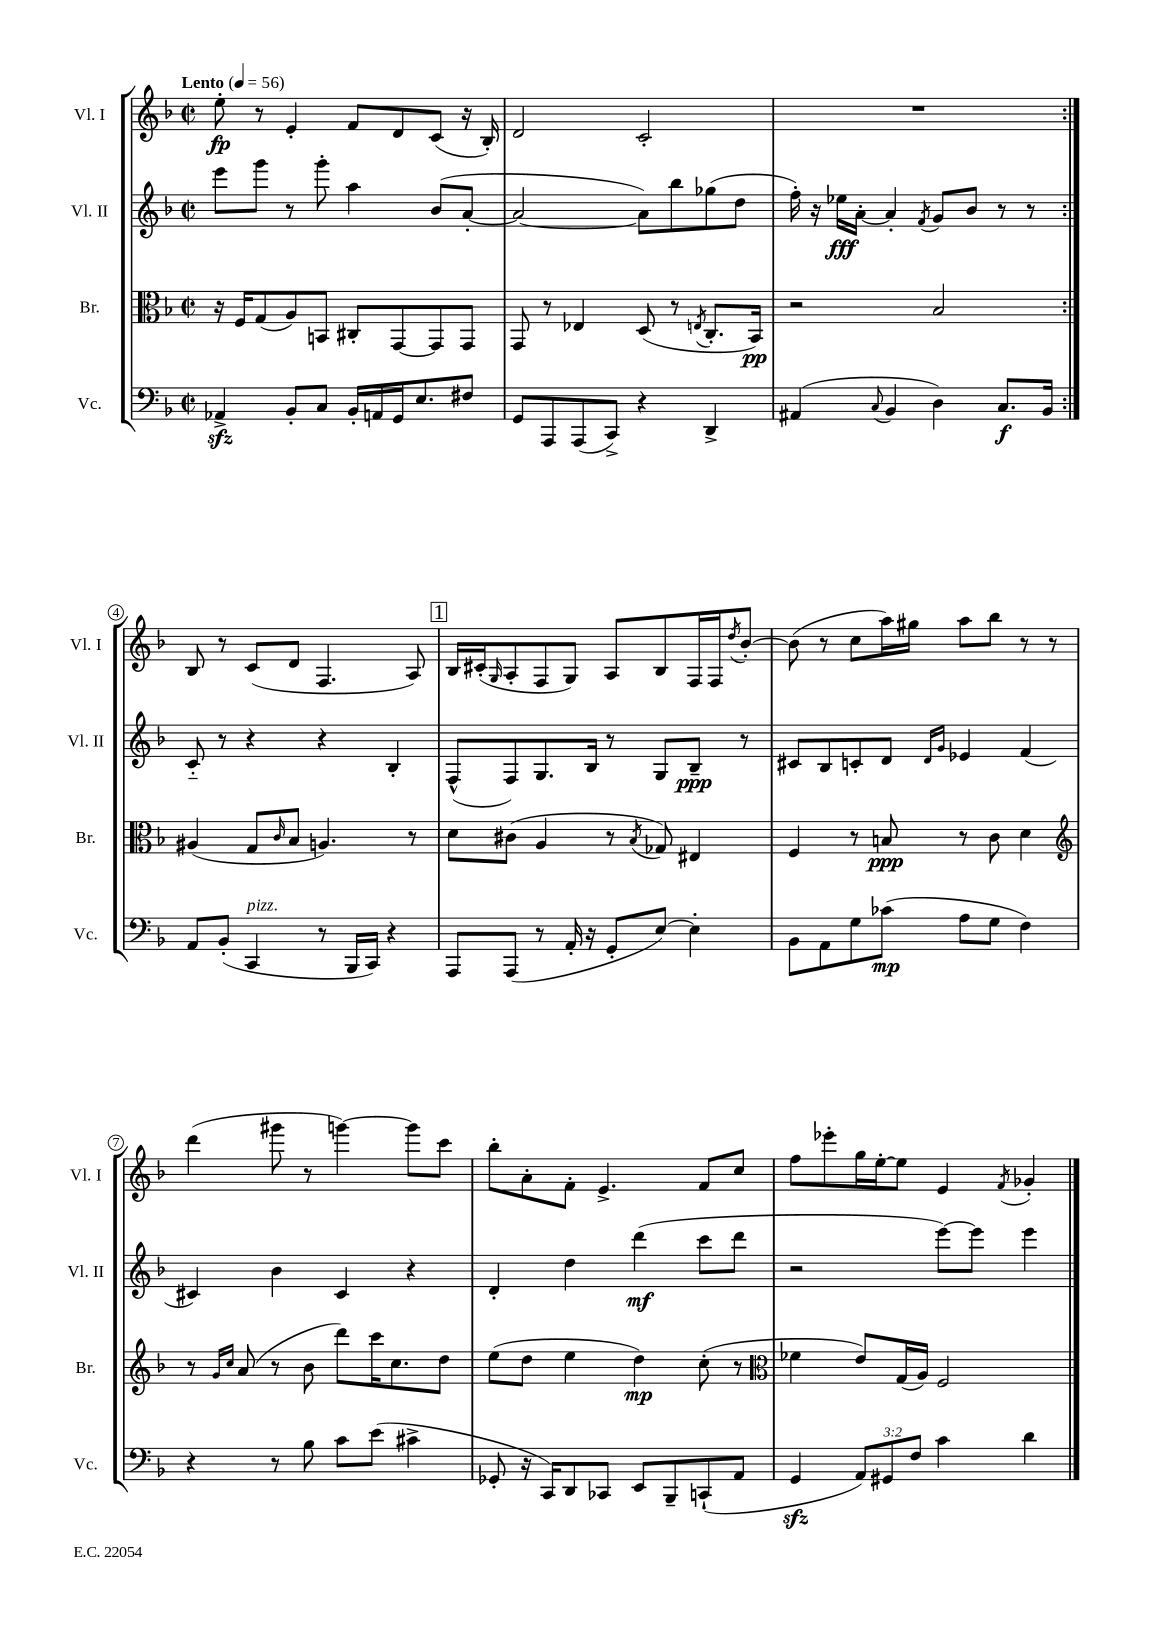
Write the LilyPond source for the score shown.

<<
\new StaffGroup <<
\new Staff = "s0" \with { instrumentName = "Vl. I" shortInstrumentName = "Vl. I" } {
    \clef treble \key f \major \defaultTimeSignature \time 2/2 \tempo "Lento" 4 = 56
    \repeat volta 2 { e''8-.\fp r8 e'4-. f'8 d'8 c'8( r16 bes16-.) |
    d'2 c'2-. |
    R1 | }
    bes8 r8 c'8( d'8 f4. a8) |
    \mark \markup { \box "1" } bes16 cis'16-.( \grace { g16 } a8-. f8 g8) a8 bes8 f16 f16 \acciaccatura { d''8 } bes'8~-. |
    bes'8( r8 c''8 a''16) gis''16 a''8 bes''8 r8 r8 |
    d'''4( gis'''8 r8 g'''4~) g'''8 c'''8 |
    bes''8-. a'8-. f'8-. e'4.-> f'8 c''8 |
    f''8 ees'''8-. g''16 e''16~-. e''8 e'4 \acciaccatura { f'8 } ges'4-. \bar "|." |
}
\new Staff = "s1" \with { instrumentName = "Vl. II" shortInstrumentName = "Vl. II" } {
    \clef treble \key f \major \defaultTimeSignature \time 2/2
    \repeat volta 2 { e'''8 g'''8 r8 g'''8-. a''4 bes'8( a'8~-. |
    a'2~ a'8) bes''8 ges''8( d''8 |
    f''16-.) r16 ees''16\fff a'16~-. a'4-. \acciaccatura { f'8 } g'8 bes'8 r8 r8 | }
    c'8-_ r8 r4 r4 bes4-. |
    \mark \markup { \box "1" } f8-^( f8) g8. bes16 r8 g8 bes8--\ppp r8 |
    cis'8 bes8 c'8-. d'8 \grace { d'16 g'16 } ees'4 f'4( |
    cis'4) bes'4 cis'4 r4 |
    d'4-. d''4 d'''4\mf( c'''8 d'''8 |
    r2 e'''8~) e'''8 e'''4 \bar "|." |
}
\new Staff = "s2" \with { instrumentName = "Br." shortInstrumentName = "Br." } {
    \clef alto \key f \major \defaultTimeSignature \time 2/2
    \repeat volta 2 { r16 f16 g8( a8) b,8 cis8-. g,8~ g,8 g,8 |
    g,8 r8 ees4 d8( r8 \acciaccatura { e8 } c8.-. bes,16\pp) |
    r2 bes2 | }
    ais4( g8 \grace { c'16 } bes8 a4.) r8 |
    \mark \markup { \box "1" } d'8 cis'8( a4 r8 \acciaccatura { bes8 } ges8) eis4 |
    f4 r8 b8\ppp r8 c'8 d'4 |
    \clef treble r8 \grace { g'16 c''16 } a'8( r8 bes'8 d'''8) c'''16 c''8. d''8 |
    e''8( d''8 e''4 d''4\mp) c''8-.( r8 |
    \clef alto fes'4 e'8) g16( a16) f2 \bar "|." |
}
\new Staff = "s3" \with { instrumentName = "Vc." shortInstrumentName = "Vc." } {
    \clef bass \key f \major \defaultTimeSignature \time 2/2 \override Staff.TupletNumber.text = #tuplet-number::calc-fraction-text
    \repeat volta 2 { aes,4->\sfz bes,8-. c8 bes,16-. a,16 g,16 e8. fis8 |
    g,8 a,,8 a,,8( c,8->) r4 d,4-> |
    ais,4( \appoggiatura { c8 } bes,4 d4) c8.\f bes,16 | }
    a,8 bes,8-.( c,4^\markup { \italic "pizz." } r8 bes,,16 c,16) r4 |
    \mark \markup { \box "1" } a,,8 a,,8( r8 a,16-. r16 g,8-. e8~) e4-. |
    bes,8 a,8 g8 ces'8\mp( a8 g8 f4) |
    r4 r8 bes8 c'8 e'8( cis'4-> |
    ges,8-. r16 c,16) d,8 ces,8 e,8 bes,,8-- c,8-!( a,8 |
    g,4\sfz \tuplet 3/2 { a,8) gis,8 f8 } c'4 d'4 \bar "|." |
}
>>
>>
\layout { \context { \Score \override BarNumber.stencil = #(make-stencil-circler 0.1 0.3 ly:text-interface::print) } }
